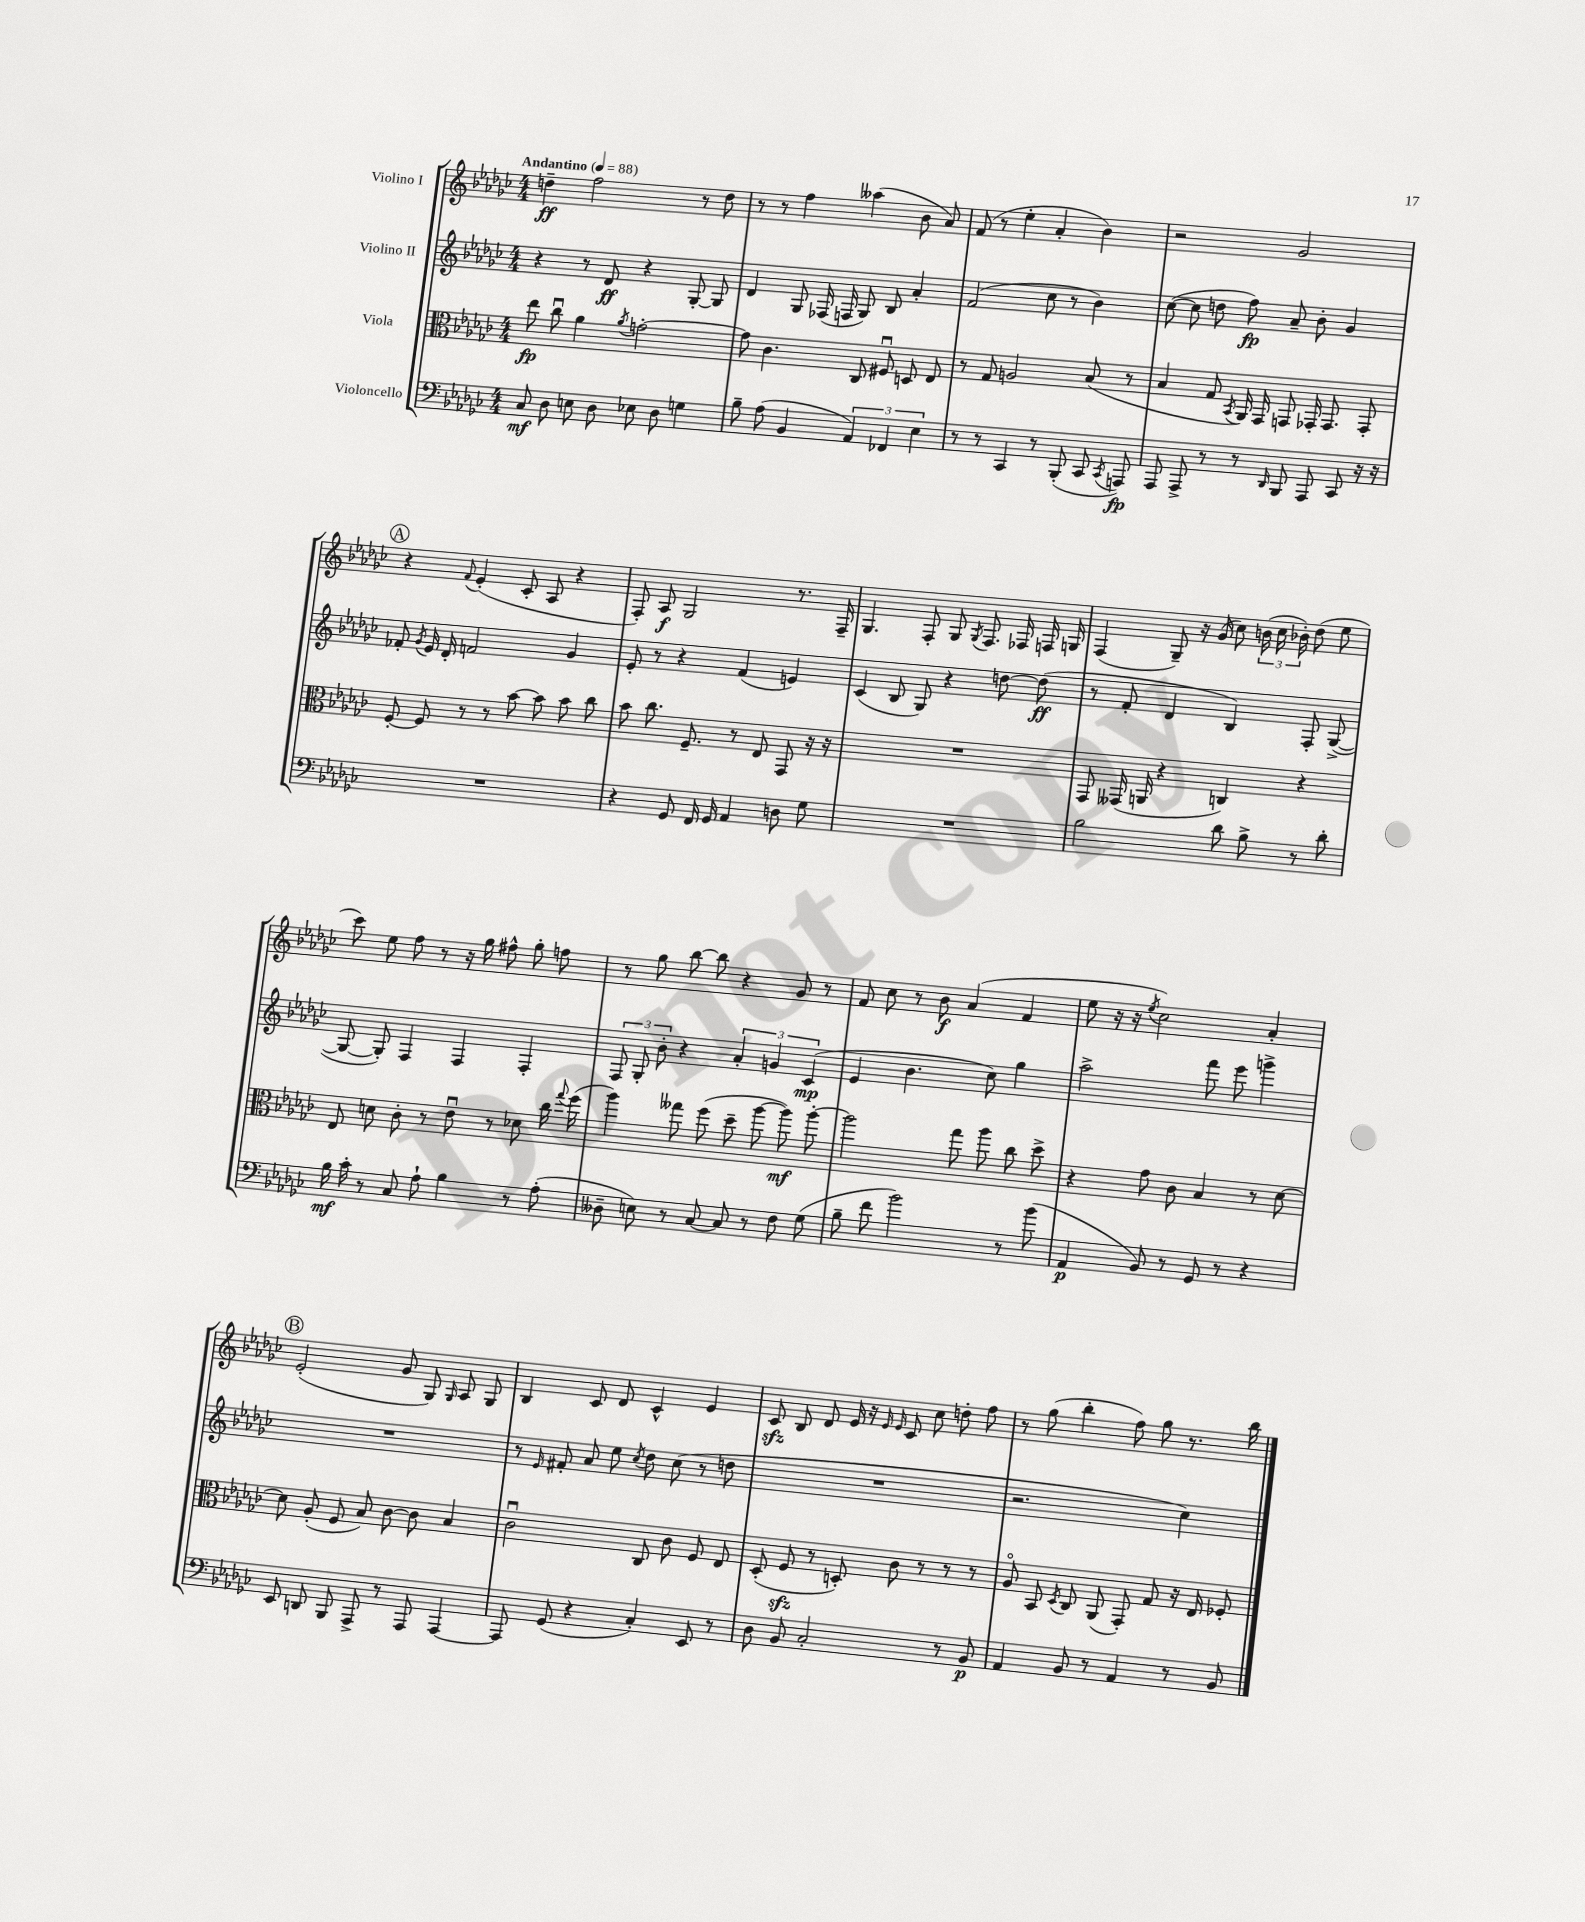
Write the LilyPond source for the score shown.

<<
\new StaffGroup <<
\new Staff = "s0" \with { instrumentName = "Violino I" } {
    \clef treble \key ges \major \numericTimeSignature \time 4/4 \tempo "Andantino" 4 = 88
    \autoBeamOff d''4--\ff f''2 r8 d''8 |
    r8 r8 f''4 aeses''4( bes'8 aes'8) |
    f'8( r8 ees''4-. aes'4-. bes'4) |
    r2 ges'2 |
    \mark \markup { \circle "A" } r4 \appoggiatura { f'8 } ees'4-.( ces'8-. aes8 r4 |
    f8-.) aes8\f ges2 r8. f16-- |
    ges4. f8-. ges8 \acciaccatura { ges8 } f8. fes16 f16 g16 |
    f4( ges8--) r16 ges'16( ces''8) \tuplet 3/2 { b'16( ces''16 bes'16-.) } des''8( ees''8 |
    ces'''8) ees''8 f''8 r8 r16 ges''16 fis''8-^ ges''8-. f''8 |
    r8 ges''8 bes''8~ bes''8 r4 ges'8 r8 |
    f'8 ces''8 r8 bes'8\f aes'4( f'4 |
    ees''8 r16 r16 \acciaccatura { ees''8 } ces''2) aes'4-. |
    \mark \markup { \circle "B" } ees'2-.( ges'8 ges8) \grace { ges16 } aes8 ges8 |
    bes4 ces'8 des'8 ces'4-^ ees'4 |
    ces'8\sfz bes8 des'8 ees'16 r16 \grace { ees'16 ees'16 } ces'8 ces''8 d''8-. f''8 |
    r8 ges''8( bes''4-. f''8) ges''8 r8. bes''16 \bar "|." |
}
\new Staff = "s1" \with { instrumentName = "Violino II" } {
    \clef treble \key ges \major \numericTimeSignature \time 4/4
    \autoBeamOff r4 r8 des'8\ff r4 ges8~-. ges8 |
    des'4 ges8 fes16( f16 ges8) bes8 aes'4-. |
    f'2( ces''8 r8 bes'4) |
    ces''8~( ces''8 d''8 f''8\fp) aes'8-- bes'8-. ges'4 |
    \mark \markup { \circle "A" } fes'8-. \acciaccatura { ges'8 } ees'16 des'16-. f'2 ges'4 |
    ees'8-. r8 r4 f'4( e'4) |
    ces'4( bes8 ges8) r4 d''8~ d''8\ff( |
    r8 f'8-. des'4 bes4) f8-. ges8~->( |
    ges8~ ges8-.) f4 f4 f4-. |
    \tuplet 3/2 { f8 ges8-. bes'8-. } r4 \tuplet 3/2 { aes'4-. g'4 ces'4\mp( } |
    ees'4 bes'4. ces''8) ges''4 |
    aes''2-> f'''8 ees'''8 g'''4-> |
    \mark \markup { \circle "B" } R1 |
    r8 \grace { ees'16 } fis'8-. aes'8 ees''8 \acciaccatura { ces''8 } des''8 ces''8( r8 d''8 |
    R1 |
    r2. ces''4) \bar "|." |
}
\new Staff = "s2" \with { instrumentName = "Viola" } {
    \clef alto \key ges \major \numericTimeSignature \time 4/4
    \autoBeamOff ees''8\fp ces''8\downbow aes'4 \acciaccatura { aes'8 } g'2~-. |
    g'8 ces'4. ces8 fis8\downbow d8 ees8 |
    r8 ges8 a2 bes8( r8 |
    bes4 ges8 \acciaccatura { bes,8 } aes,16) ges,16 g,8 ges,16-. ges,8. ges,8-. |
    \mark \markup { \circle "A" } f8~-. f8 r8 r8 bes'8~ bes'8 bes'8 ces''8 |
    bes'8 ces''8. f8.-- r8 ees8 ges,8 r16 r16 |
    R1 |
    ges,8 geses,16( a,16 r4 c4) r4 |
    ees8 d'8 ces'8-. r8 ees'8\downbow r8 des'8 ces''16 \appoggiatura { ges''8 } f''16( |
    aes''4) geses''8 f''8( des''8-- aes''8~ aes''8\mf) aes''8~-. |
    aes''2 ges''8 aes''8 ces''8 des''8-> |
    r4 ges'8 ces'8 bes4 r8 des'8~ |
    \mark \markup { \circle "B" } des'8 aes8-.( f8 bes8) ces'8~ ces'8 bes4 |
    ces'2\downbow ces8 ces'8 f8 ees8 |
    des8-.( f8\sfz r8 d8-.) ces'8 r8 r8 r8 |
    aes8\flageolet bes,8 \acciaccatura { des8 } ces8 aes,8( ges,8-.) ges8 r16 ees16 fes8-. \bar "|." |
}
\new Staff = "s3" \with { instrumentName = "Violoncello" } {
    \clef bass \key ges \major \numericTimeSignature \time 4/4
    \autoBeamOff ces8\mf des8 e8 des8 ees8 des8 g4 |
    bes8-- aes8( bes,4 \tuplet 3/2 { aes,4) fes,4 ees4 } |
    r8 r8 ces,4 r8 bes,,8-.( ces,8 \acciaccatura { ces,8 } a,,8\fp) |
    aes,,8 aes,,8-> r8 r8 \grace { des,16 } bes,,8 aes,,8 ces,8 r16 r16 |
    \mark \markup { \circle "A" } R1 |
    r4 ges,8 f,16 ges,16 aes,4 d8 ges8 |
    R1 |
    bes2 des'8 bes8-> r8 des'8-. |
    bes16\mf ces'16-. r8 ces8 aes8-! bes4 r8 aes8-.( |
    deses8-- e8) r8 ces8~ ces8 r8 f8 ges8( |
    bes8-- f'8 bes'2) r8 bes'8( |
    aes,4\p bes,8) r8 ges,8 r8 r4 |
    \mark \markup { \circle "B" } ees,8 d,8 bes,,8 aes,,8-> r8 aes,,8 aes,,4~ |
    aes,,8 ges,8( r4 ces4-.) ees,8 r8 |
    des8 bes,8 ces2-. r8 bes,8\p |
    aes,4 bes,8 r8 aes,4 r8 bes,8 \bar "|." |
}
>>
>>
\layout { \context { \Score \remove "Bar_number_engraver" } }
